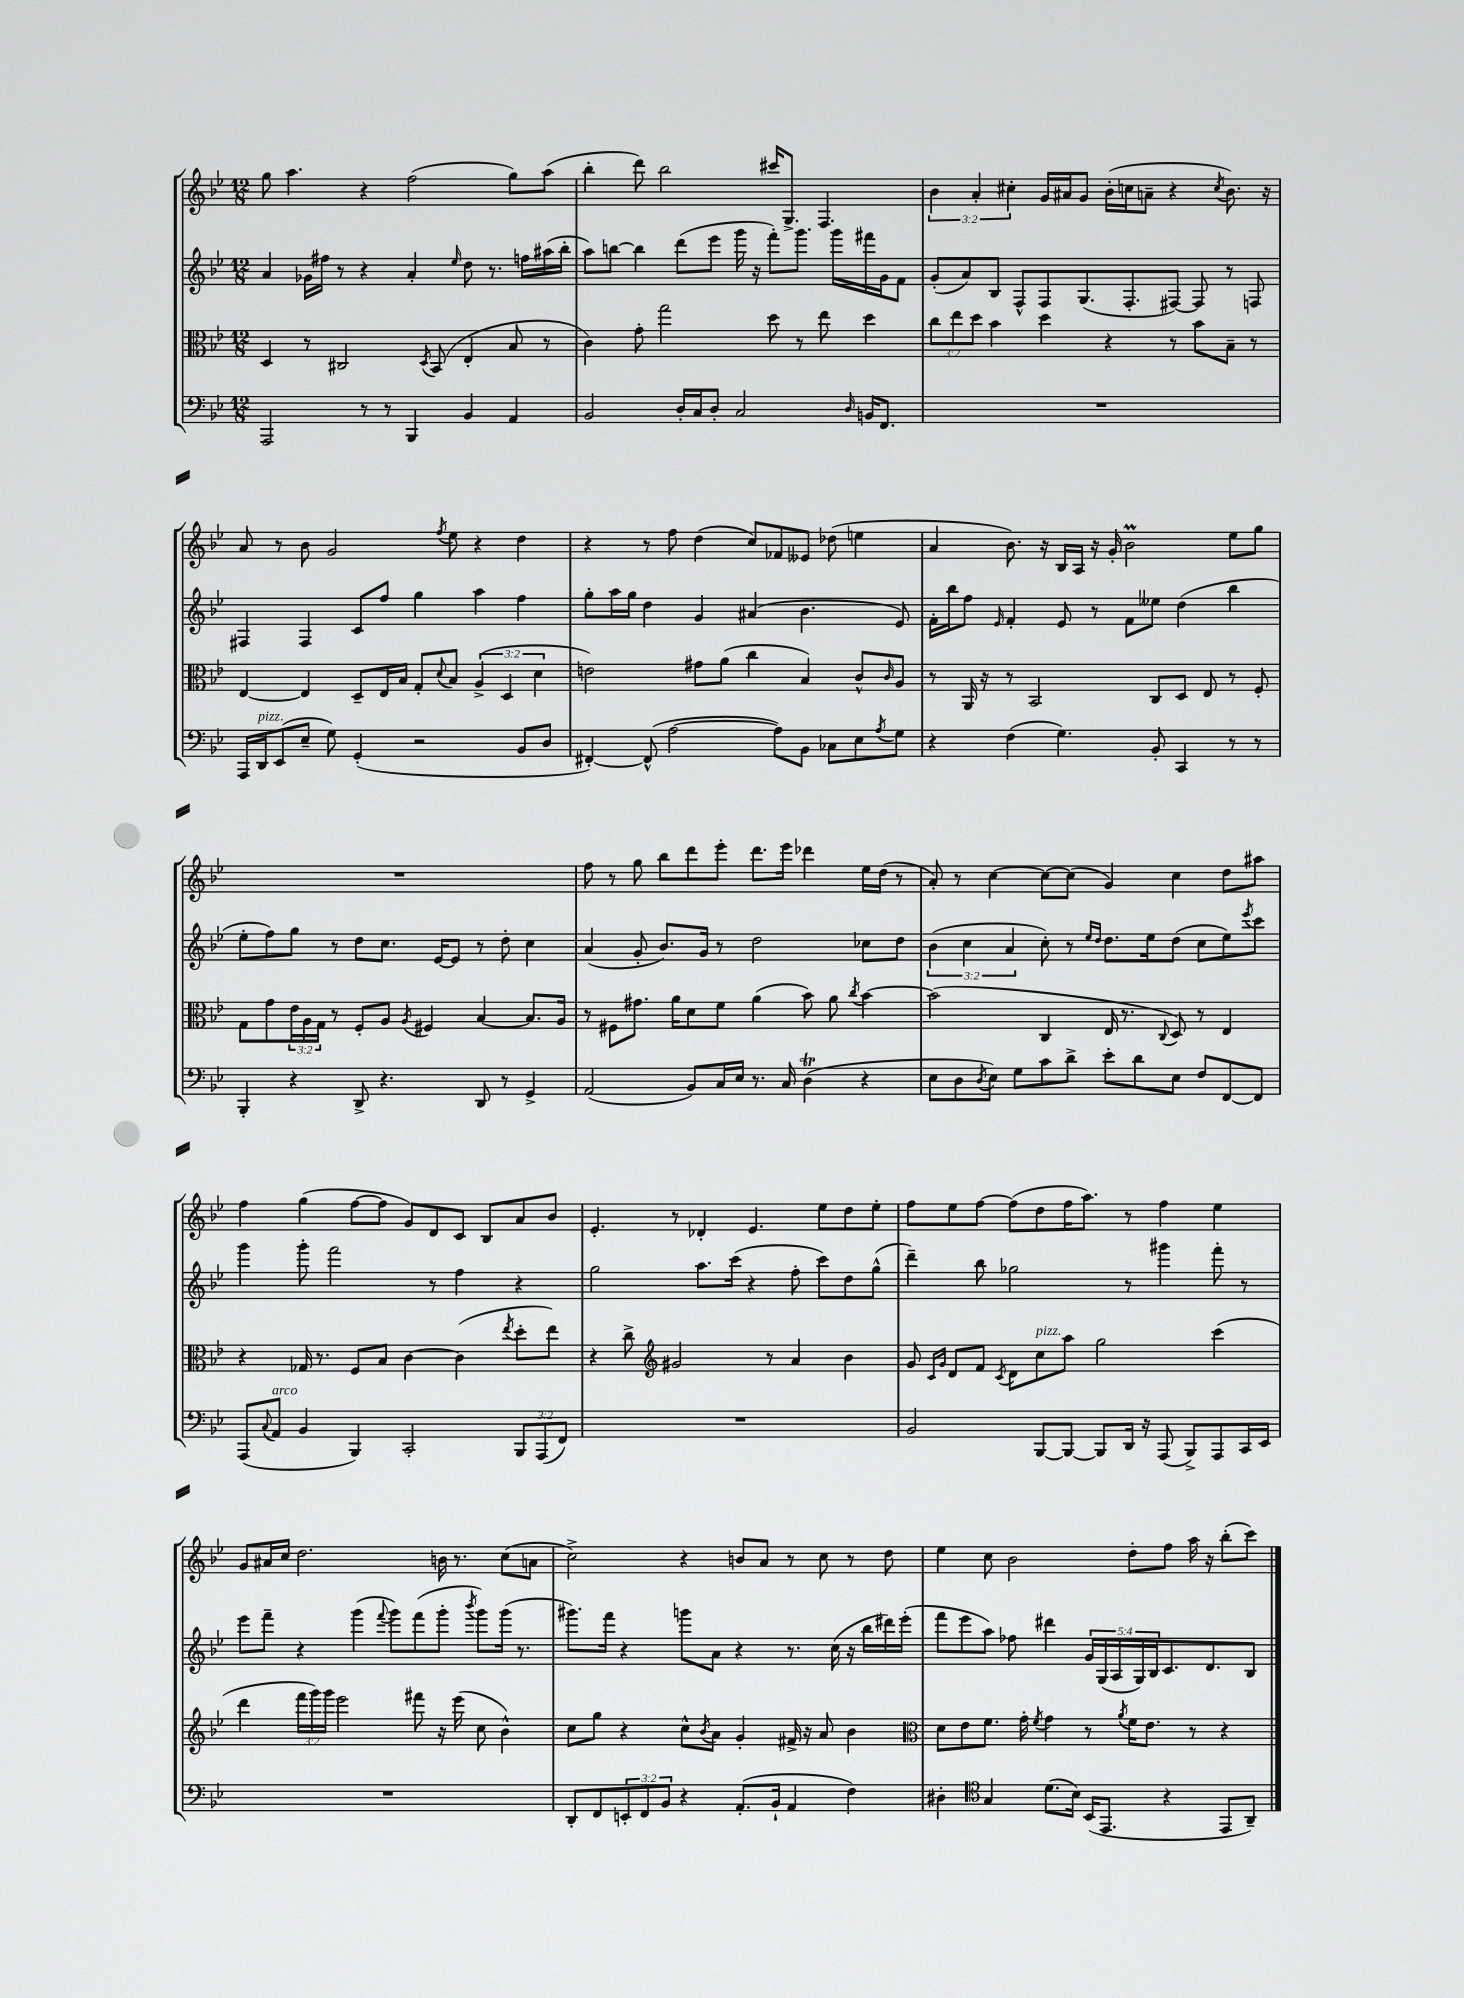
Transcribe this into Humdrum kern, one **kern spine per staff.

**kern	**kern	**kern	**kern
*staff4	*staff3	*staff2	*staff1
*clefF4	*clefC3	*clefG2	*clefG2
*k[b-e-]	*k[b-e-]	*k[b-e-]	*k[b-e-]
*M12/8	*M12/8	*M12/8	*M12/8
2AAA	4D	4a	8gg
.	.	.	4.aa
.	8r	16g-	.
.	.	16ff#	.
.	2C#	8r	.
8r	.	4r	4r
8r	.	.	.
4BBB-	.	4a'	(2ff
.	8qD	.	.
.	(8BB-	.	.
.	.	16qqee-	.
4BB-	4E-'	8dd	.
.	.	8.r	.
4AA	8B-	.	8gg)
.	.	16ff	.
.	8r	(16aa#	(8aa
.	.	16bb-'	.
=	=	=	=
2BB-	4c)	8aa)	4bb-'
.	.	[8bb	.
.	8g'	4bb]	8ddd)
.	2gg	.	2bb-
16D'	.	(8ddd	.
16C	.	.	.
8D'	.	8eee-	.
2C	.	16ggg	.
.	.	16r	.
.	8dd	8fff')	16ccc#
.	.	.	8.G^
.	8r	8.ggg	.
.	8ee-	.	4.F
.	.	16ggg	.
16qqD	.	.	.
16BB	4dd	16fff#	.
8.FF	.	16g	.
.	.	8f	.
=	=	=	=
1.r	12cc	(8g'	6b-
.	12ee-	.	.
.	.	8a)	.
.	12dd	.	6a'
.	4b-	8B-	.
.	.	.	6cc#'
.	.	8F^^	.
.	4dd	8F	16g
.	.	.	16a#
.	.	(8.G	8g
.	4r	.	(16b-'
.	.	8.F'	16cc
.	.	.	8a~
.	8r	[8F#)	4r
.	8b-	8F#]	.
.	.	.	8qcc
.	8B-~	8r	8.b-)
.	8r	8F	.
.	.	.	16r
=	=	=	=
16AAA	[4E-	4F#	8a
16DD	.	.	.
(8EE-	.	.	8r
8E-~	4E-]	4F#	8b-
8G)	.	.	2g
(4GG'	8D~	8c	.
.	16E-	8ff	.
.	16B-	.	.
2r	8G'	4gg	.
.	8qqd	.	8qff
.	8B-	.	8ee-
.	(6A^	4aa	4r
.	6D	.	.
8BB-	.	4ff	4dd
.	6d	.	.
8D	.	.	.
=	=	=	=
[4FF#')	2e)	8gg'	4r
.	.	16aa	.
.	.	16gg	.
(8FF#^^]	.	4dd	8r
[2A	.	.	8ff
.	8g#	4g	(4dd
.	(8a	.	.
.	4cc	(4a#	8cc)
8A])	.	.	8f-
8BB-	4B-)	4.b-	8e--
8C-	.	.	(8dd-
8E-	8c^^	.	4ee
8qA	16qqc	.	.
8G	8A	8e-)	.
=	=	=	=
4r	8r	16f'	4a
.	.	16bb-	.
.	16AA	8ff	.
.	16r	.	.
.	.	16qqe-	.
(4F	8r	4f'	8.b-)
.	2BB-	.	.
.	.	.	16r
4.G)	.	8e-	16B-
.	.	.	16A
.	.	8r	16r
.	.	.	16g'
.	.	8f	2b-
8BB-'	8C	8ee--	.
4CC	8D	(4dd	.
.	8E-	.	.
8r	8r	4bb-	8ee-
8r	8F'	.	8gg
=	=	=	=
4BBB-'	8G	8ee-'	1.r
.	8g	8ff)	.
4r	24e-	8gg	.
.	24A	.	.
.	24G	.	.
.	8r	8r	.
8DD^	8F'	8dd	.
4.r	8A	8.cc	.
.	8qA	.	.
.	4F#	.	.
.	.	[16e-	.
.	.	8e-]	.
8DD	[4B-	8r	.
8r	.	8dd'	.
4GG^	8.B-]	4cc	.
.	16A	.	.
=	=	=	=
(2AA	8r	(4a	8ff
.	8F#	.	8r
.	8.g#	8g'	8gg
.	.	8.b-)	8bb-
.	16a	.	.
8BB-)	8d	.	8ddd
.	.	16g	.
16C	8f	8r	8eee-'
16E-	.	.	.
8.r	(4a	2dd	8.ddd
16C	.	.	16eee-
(4D	8b-)	.	4ddd-
.	8a	.	.
.	8qcc	.	.
4r	[4b-	8cc-	16ee-
.	.	.	(16dd
.	.	8dd	8r
=	=	=	=
8E-	(2b-]	(6b-	8a')
8D	.	.	8r
.	.	6cc	.
8qD	.	.	.
8E-)	.	.	[4cc
.	.	6a	.
8G	.	.	.
8c	4C	8cc')	8cc_
8d^	.	8r	(8cc]
.	.	16qqee-	.
.	.	16qqdd	.
8e-'	16E-	8.dd	4g)
.	8.r	.	.
8d	.	.	.
.	.	16ee-	.
.	8qqC	.	.
8E-	8D)	(8dd	4cc
8F	8r	8cc	.
[8FF	4E-	8ee-)	8dd
.	.	8qeee-	.
8FF]	.	8ccc	8aa#
=	=	=	=
(8AAA	4r	4ggg	4ff
8qqC	.	.	.
8AA	.	.	.
4BB-	16G-	8ggg'	(4gg
.	8.r	.	.
.	.	2fff	.
4BBB-)	8F	.	[8ff
.	8B-	.	8ff]
2CC'	[4c	.	8g)
.	.	8r	8d
.	(4c]	4ff	8c
.	.	.	8B-
.	8qee-	.	.
12BBB-	8dd'	4r	8a
(12AAA	.	.	.
.	8ee-)	.	8b-
12FF)	.	.	.
=	=	=	=
1.r	4r	2gg	4.e-'
.	8cc^	.	.
*	*clefG2	*	*
.	2g#	.	8r
.	.	8.aa	4d-'
.	.	(16ccc	.
.	.	4r	4.e-
.	8r	.	.
.	4a	8ff'	.
.	.	8ccc)	8ee-
.	4b-	8dd	8dd
.	.	(8gg^^	8ee-'
=	=	=	=
2BB-	8g	4ddd~)	8ff
.	16qqc	.	.
.	16qqg	.	.
.	8d	.	8ee-
.	8f	8bb-	[8ff
.	8qc	.	.
.	8d	2gg-	(8ff]
[8BBB-	8cc	.	8dd
8BBB-_	8aa	.	16ff
.	.	.	8.aa)
8BBB-]	2gg	.	.
16DD	.	8r	8r
16r	.	.	.
(8AAA	.	4ggg#	4ff
8BBB-^)	.	.	.
8AAA	(4ccc	8fff'	4ee-
16CC	.	8r	.
16EE-	.	.	.
=	=	=	=
1.r	4ddd	8eee-	8g
.	.	8fff~	16a#
.	.	.	16cc
.	24fff	4r	2.dd
.	24ggg)	.	.
.	24ggg	.	.
.	2eee-	.	.
.	.	(4ggg	.
.	.	8qqfff	.
.	.	8ggg)	.
.	8fff#	(8fff	.
.	16r	8ggg'	16b
.	(16eee-	.	8.r
.	.	8qbbb-	.
.	8cc	8ggg)	.
.	4b-^^)	(16ggg	(8cc
.	.	8.r	.
.	.	.	8a
=	=	=	=
8DD'	8cc	8.ggg#)	2cc^)
8FF	8gg	.	.
.	.	16fff	.
12EE'	4r	4r	.
12FF	.	.	.
12BB-	.	.	.
4r	8cc^^	8ggg	4r
.	8qb-	.	.
.	8a	8a	.
(8.AA'	4g'	4r	8b
.	.	.	8a
16BB-`	.	.	.
4AA	16f#^	8.r	8r
.	16r	.	.
.	8a	.	8cc
.	.	(16cc	.
4F)	4b-	16r	8r
.	.	16bb-	.
.	.	16ddd#)	8dd
.	.	(16eee-'	.
=	=	=	=
*	*clefC3	*	*
4D#'	8d	8fff	4ee-
.	8e-	8eee-	.
*clefC4	*	*	*
4G	8.f	8aa)	8cc
.	.	8ff-	2b-
.	16g'	.	.
.	8qf	.	.
(8.d	4g	4ddd#	.
16B-)	.	.	.
(16BB-	8r	20g	.
.	.	(20G	.
8.EE-	.	.	.
.	.	20A	.
.	8qa	.	.
.	16f	.	8dd'
.	.	20G)	.
.	8.e-	.	.
.	.	20B-	.
4r	.	8.c	8ff
.	8r	.	16aa
.	.	8.d	16r
8EE-	4r	.	(8bb-'
8AA~)	.	8B-	8ccc)
==	==	==	==
*-	*-	*-	*-
